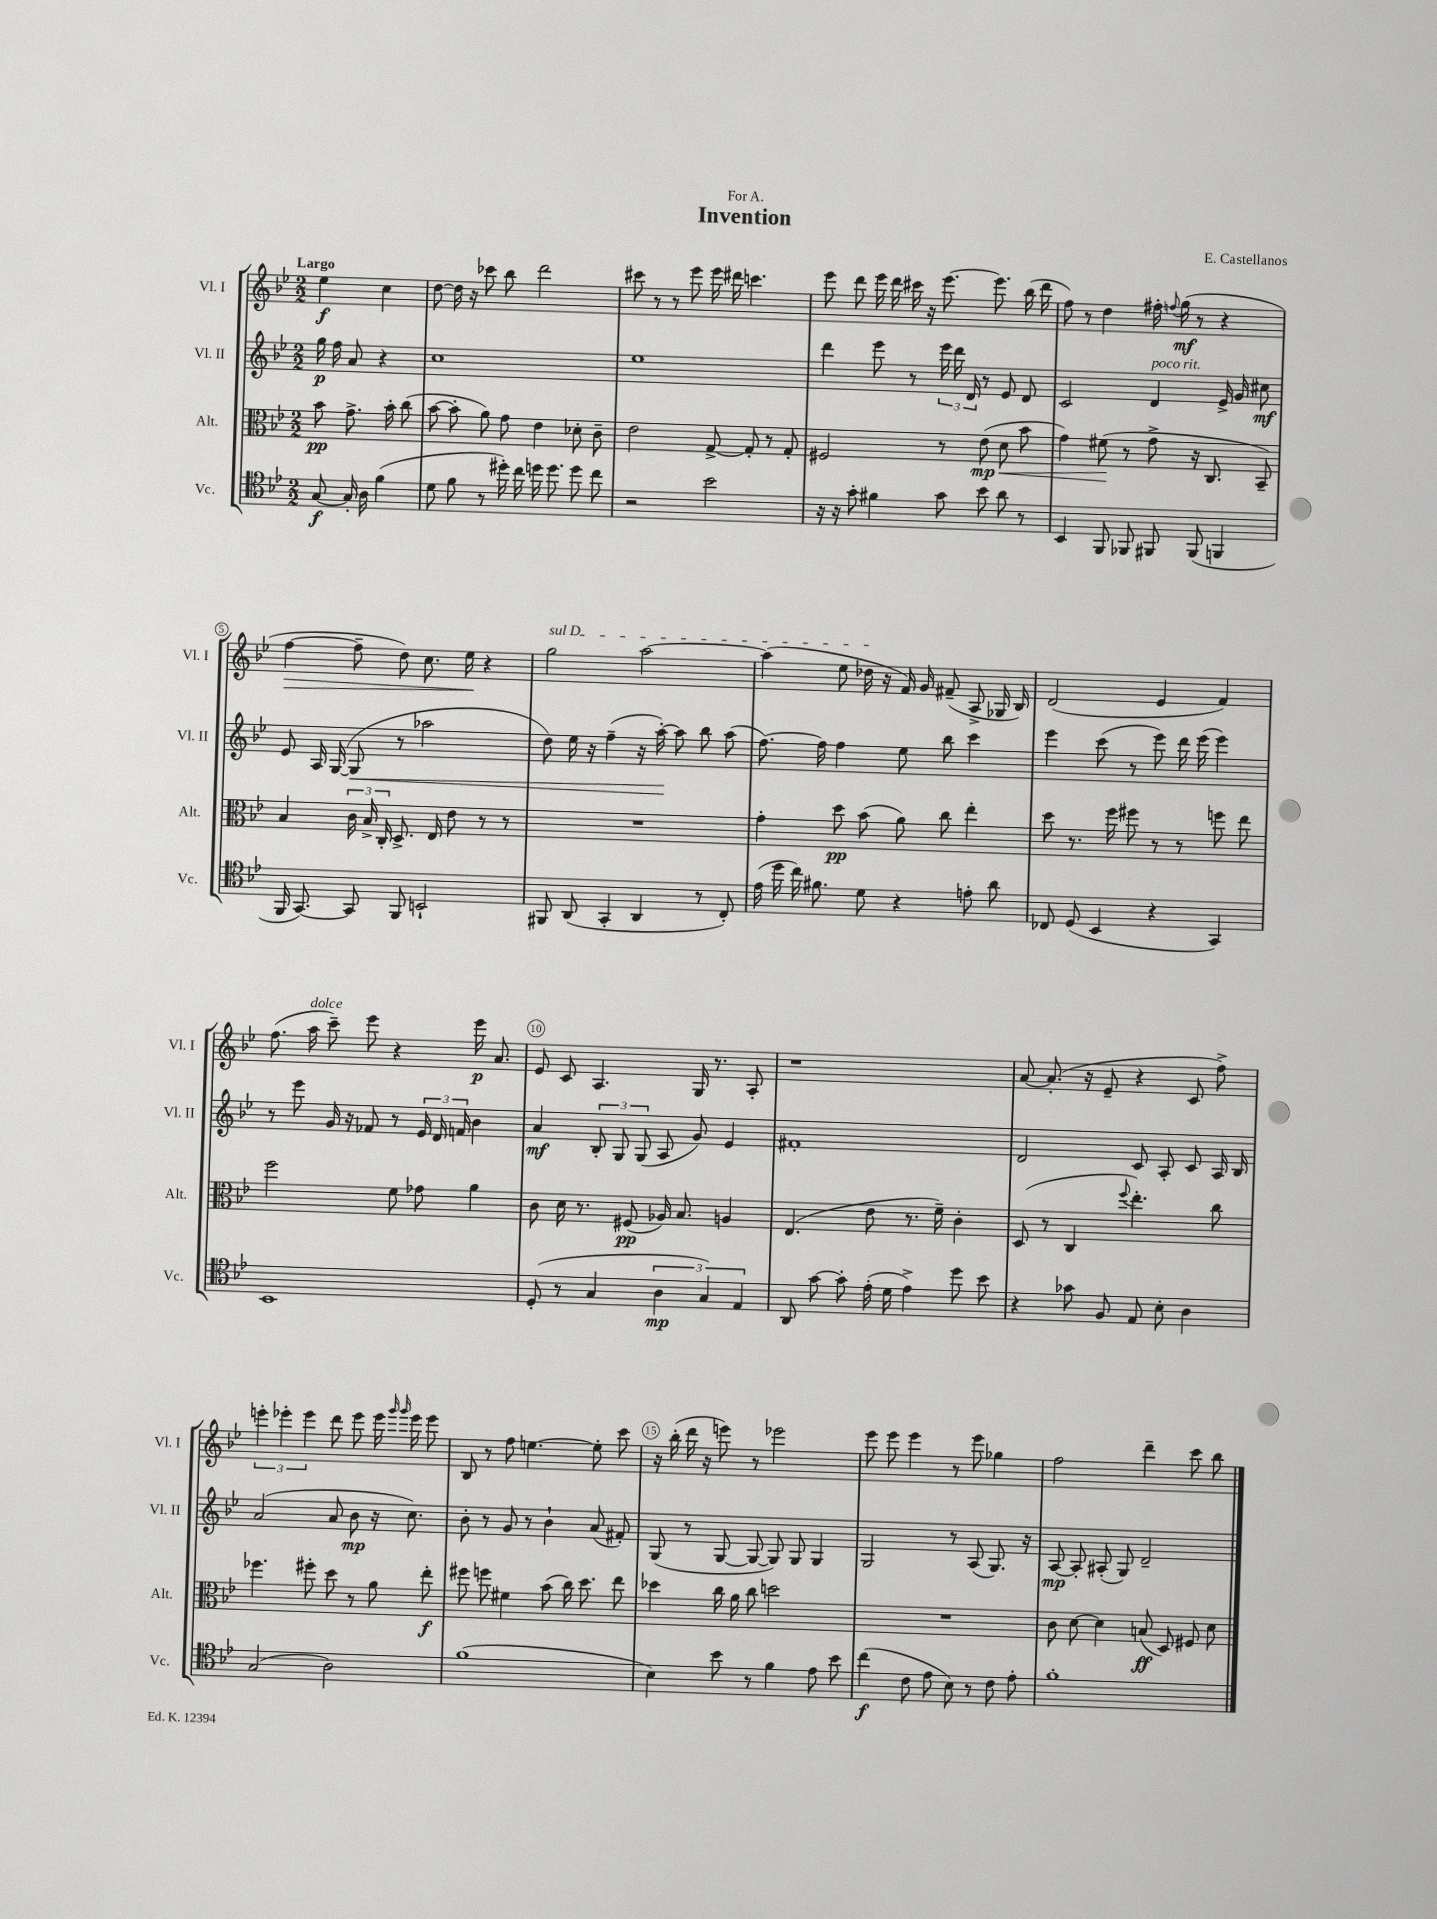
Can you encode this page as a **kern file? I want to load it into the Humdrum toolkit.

**kern	**kern	**kern	**kern
*staff4	*staff3	*staff2	*staff1
*clefC4	*clefC3	*clefG2	*clefG2
*k[b-e-]	*k[b-e-]	*k[b-e-]	*k[b-e-]
*M2/2	*M2/2	*M2/2	*M2/2
[8G/	8b-\	16gg\	4ee-\
.	.	16ff\	.
16G'/]	8.g^\	8a/	.
16A\	.	.	.
(4f\	.	4r	4cc\
.	16b-'\	.	.
.	(8cc\	.	.
=	=	=	=
8d\	[8b-\	1cc	[8dd\
8f\	8b-'\]	.	16dd\]
.	.	.	16r
8r	8a\)	.	8ccc-\
16dd#'\)	8g\	.	8bb-\
16cc\	.	.	.
16dd\	4e-\	.	2ddd\
8.dd\	.	.	.
8dd\	8d-'\	.	.
8cc\	8c~\	.	.
=	=	=	=
2r	2e-\	1ee-	8ccc#\
.	.	.	8r
.	.	.	8r
.	.	.	8eee-\
2b-\	[8G^/	.	16eee-\
.	.	.	16ddd#\
.	8G'/]	.	4.ccc\
.	8r	.	.
.	8G'/	.	.
=	=	=	=
16r	2F#/	4ddd\	8eee-\
16r	.	.	.
8g'\	.	.	8ddd\
4f#\	.	8eee-\	16eee-\
.	.	.	16ddd\
.	.	8r	16ccc#\
.	.	.	16r
8g\	8r	24eee-\	[8.eee-\
.	.	24ddd\	.
.	.	24d/	.
8b-\	(8e-\	8r	.
.	.	.	8.eee-\]
8a\	8d\	8e-/	.
8r	8b-\	8d/	(16bb-\
.	.	.	16ddd\
=	=	=	=
4BB-/	4g\)	2c/	8ff\)
.	.	.	8r
8FF/	(8f#\	.	4dd\
8FF-/	8r	.	.
8FF#/	8g^\	4d/	16ff#'\
.	.	.	8qqff/
.	.	.	(16gg\
(8FF#/	16r	.	8r
.	8.C/	.	.
4FF/	.	16e-^/	4r
.	.	16g/	.
.	8BB-~/)	8cc#\	.
=	=	=	=
16FF/	4B-/	8e-/	[4ff\
[8.GG/)	.	.	.
.	.	16A/	.
.	.	([16G/	.
8GG/]	24c\	8G/]	8ff~\]
.	24B-^/	.	.
.	24C'/	.	.
8FF/	8.D^/	8r	8dd\)
2BB`/	.	2aa-\	8.cc\
.	16E-/	.	.
.	8e-\	.	.
.	.	.	16ee-\
.	8r	.	4r
.	8r	.	.
=	=	=	=
8FF#/	1r	8dd\)	2gg\
(8AA/	.	16ee-\	.
.	.	16r	.
4GG'/	.	(4ff~\	.
4AA/	.	16r	[2aa\
.	.	[16aa'\)	.
.	.	8aa\]	.
8r	.	8bb-\	.
8C'/)	.	(8aa\	.
=	=	=	=
(16e-\	4g'\	[8.ff\)	(4aa\]
16dd\	.	.	.
16cc\)	.	.	.
8.f#\	.	16ff\]	.
.	8dd\	4ff\	8ee-\
8d\	(8b-\	.	16dd-\
.	.	.	16r
4r	8a\)	8ee-\	16f/)
.	.	.	16g/
.	8cc\	8bb-\	(8f#~/
8e'\	4ee-'\	4ccc\	8A^/
8a\	.	.	16G-/
.	.	.	16B-/)
=	=	=	=
8C-/	8dd\	4eee-\	(2d/
(8D/	8.r	.	.
4BB-/	.	(8ccc\	.
.	16ff\	.	.
.	8ff#\	8r	.
4r	8r	8eee-\)	4e-/
.	8r	16ddd\	.
.	.	(16eee-\	.
4GG/)	8ff\	4eee-\)	4f/)
.	8ee-\	.	.
=	=	=	=
1BB-	2ff\	8r	(8.ff\
.	.	8eee-\	.
.	.	.	16aa\
.	.	16g/	8ccc~\)
.	.	16r	.
.	.	8f-/	8eee-\
.	8f\	8r	4r
.	8g-\	24e-/	.
.	.	24d/	.
.	.	24f/	.
.	4a\	4b-\	16eee-\
.	.	.	8.a/
=	=	=	=
(8D'/	8c\	4a/	8e-/
8r	16d\	.	8c/
.	8.r	.	.
4G/	.	12B-'/	4.A/
.	.	12G/	.
.	(8F#/	.	.
.	.	(12G/	.
6A\	16A-/)	8A/	.
.	8.B-/	.	.
.	.	8g/)	16G/
6G/)	.	.	.
.	.	.	8.r
.	4A/	4e-/	.
6E-/	.	.	.
.	.	.	8A'/
=	=	=	=
8AA/	(4.E-/	1f#'	1r
[8g\	.	.	.
8g'\]	.	.	.
(16e-'\	8e-\	.	.
16d\	.	.	.
4e-^\)	8.r	.	.
.	16f~\)	.	.
8dd\	4c'\	.	.
8b-\	.	.	.
=	=	=	=
4r	(8D/	2d/	[8a/
.	8r	.	(8.a'/]
8g-\	4C/	.	.
.	.	.	16r
8F/	.	.	8e-~/
.	8qqff/	.	.
8E-/	4.ee-'\)	8c/	4r
8B-'\	.	8A'/	.
4A\	.	8c/	8c/
.	8cc\	16A/	8ff^\)
.	.	16B-/	.
=	=	=	=
(2G/	4.ff-\	(2a/	6eee'\
.	.	.	6eee-'\
.	.	.	6eee-\
.	8ff#'\	.	.
2A\)	8dd\	8a/	8ddd\
.	8r	8b-\	8eee-\
.	8a\	16r	16eee-\
.	.	.	16qqggg/
.	.	.	16qqggg/
.	.	8.cc\)	16eee-\
.	8ee-'\	.	8eee-\
=	=	=	=
(1f	8ff#\	8b-'\	8B-/
.	8ff\	8r	8r
.	4f#\	8g/	8ff\
.	.	8r	[4.ee\
.	(8b-\	4b-`\	.
.	16cc\)	.	.
.	8.dd\	.	.
.	.	(8a/	8ee'\]
.	8ee-\	8f#'/)	8ccc\
=	=	=	=
4B-\)	4dd-\	(8G/	16r
.	.	.	(16bb-'\
.	.	8r	16ddd\
.	.	.	16r
8b-\	16cc\	[8G/	8eee\)
.	16a\	.	.
8r	8cc\	8G/_	8r
4f\	2dd\	8G/])	2eee-\
.	.	8G/	.
8e-\	.	4G/	.
8b-\	.	.	.
=	=	=	=
(4cc\	1r	2G/	8eee-\
.	.	.	8eee-\
8c\	.	.	4eee-\
8e-\	.	.	.
8B-\)	.	8r	8r
8r	.	(8A/	8eee-\
8c\	.	8.G/)	4gg-\
8e-'\	.	.	.
.	.	16r	.
=	=	=	=
1f'	8c\	[8A/	2ff\
.	[8d\	8A'/]	.
.	4d\]	(8A#'/	.
.	.	8G/)	.
.	(8B/	2d~/	4ddd~\
.	8D/)	.	.
.	8F#/	.	8ccc\
.	8d\	.	8bb-\
==	==	==	==
*-	*-	*-	*-
